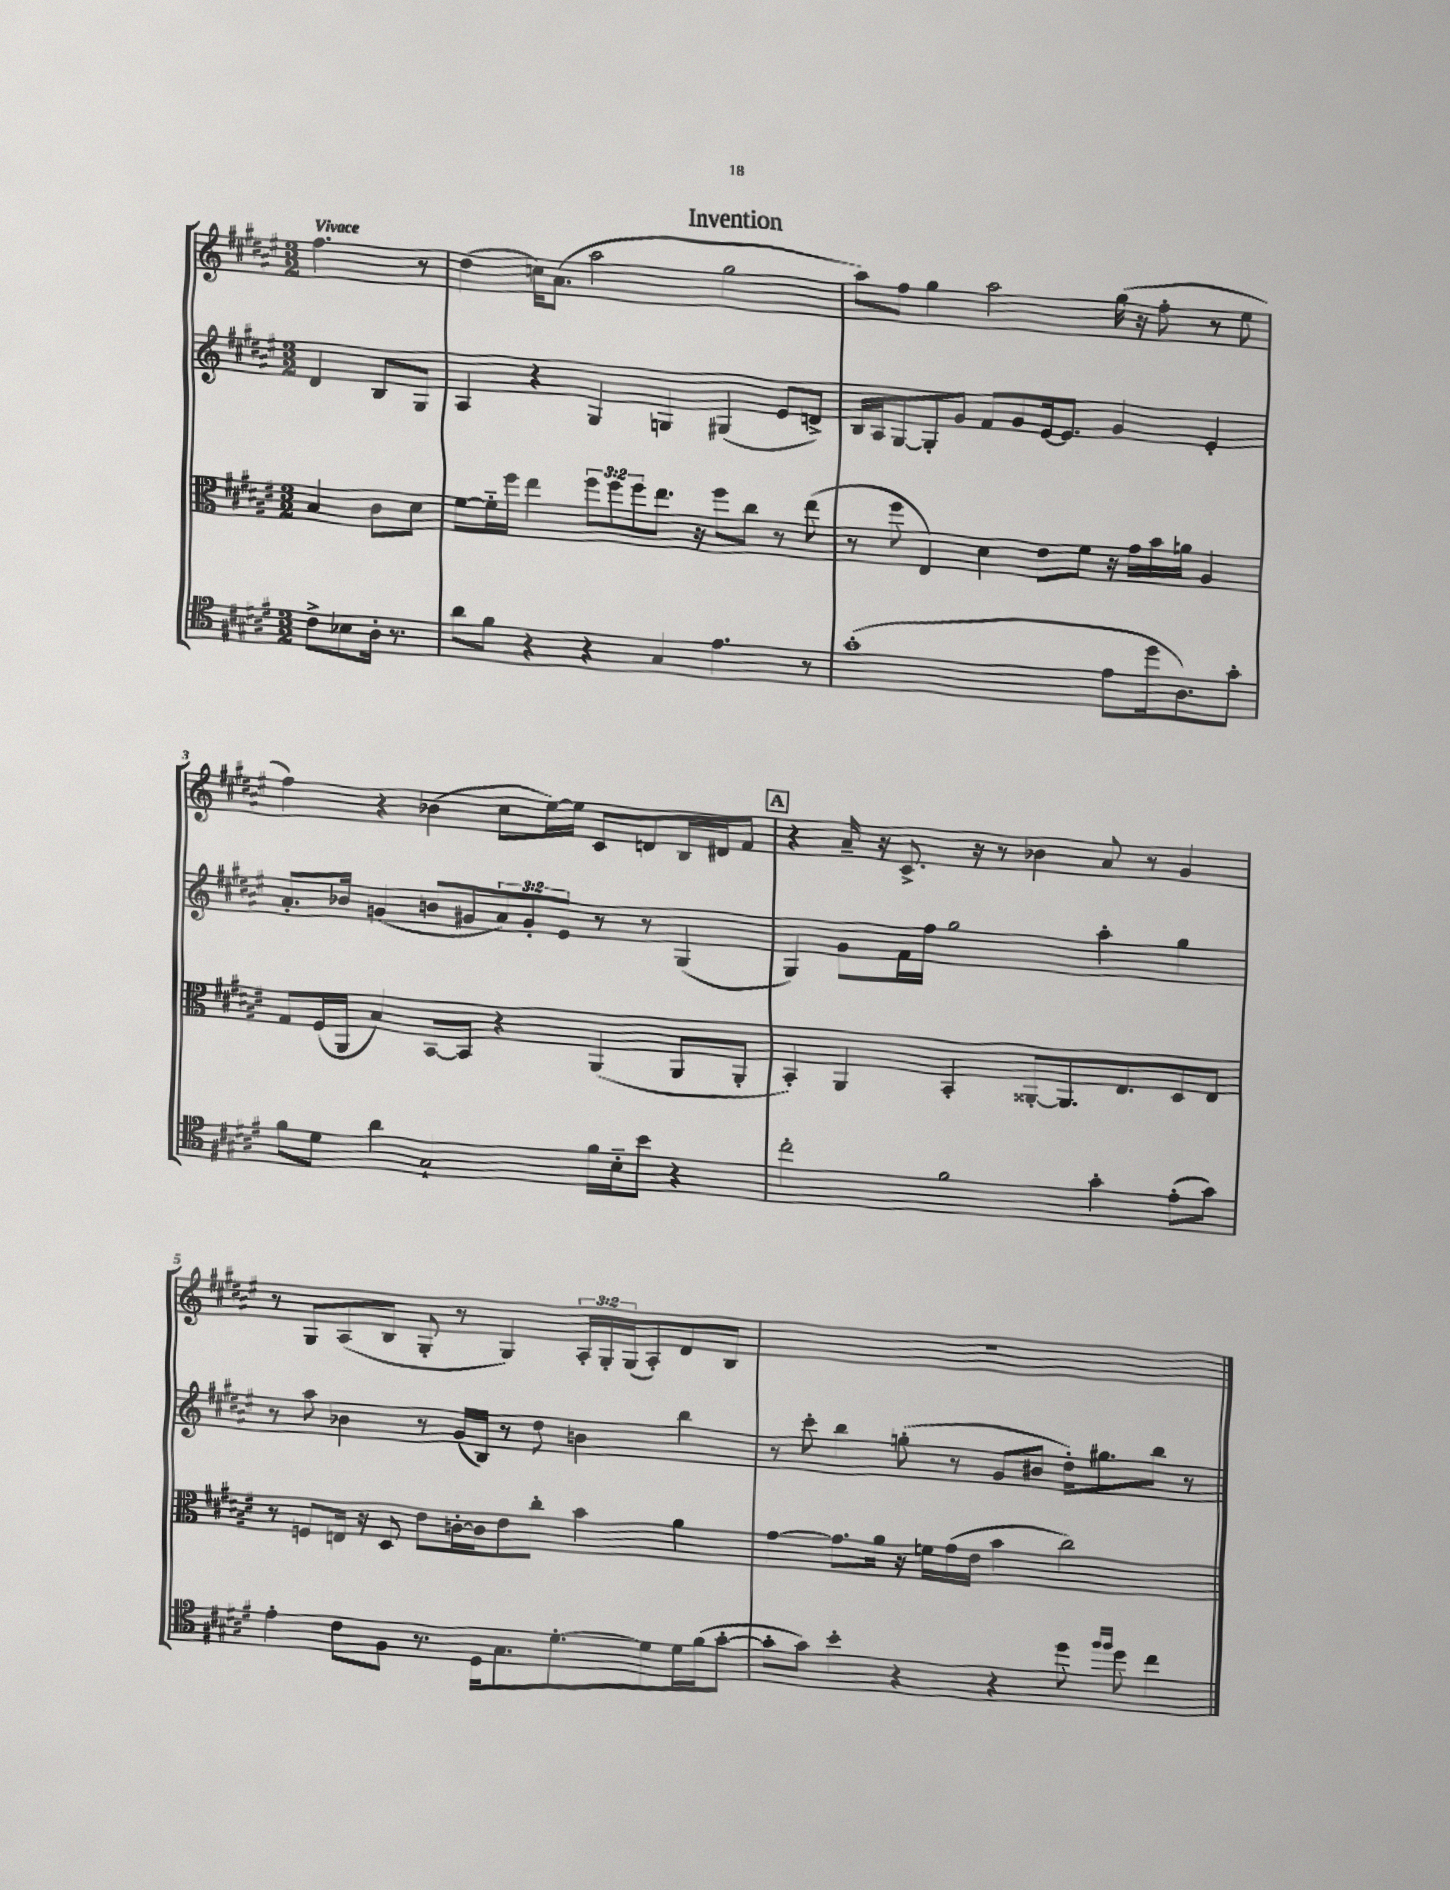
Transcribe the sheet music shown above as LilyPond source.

\header { title = "Invention" }
<<
\new StaffGroup <<
\new Staff = "s0" {
    \clef treble \key fis \major \numericTimeSignature \time 3/2 \override Staff.TupletNumber.text = #tuplet-number::calc-fraction-text \partial 2 \tempo "Vivace"
    fis''4. r8 |
    dis''4( c''16) ais'8.( ais''2 gis''2 |
    ais''8) fis''8 gis''4 ais''2 gis''16( r16 fis''8-. r8 eis''8 |
    fis''4) r4 bes'4( cis''8 eis''16~) eis''16 cis'8 d'8 b16 dis'16 fis'8 |
    \mark \markup { \box "A" } r4 ais'16-- r16 cis'8.-> r16 r8 bes'4 ais'8 r8 gis'4 |
    r8 gis8 ais8( b8 gis8-. r8 gis4) \tuplet 3/2 { ais16-. gis16-. gis16( } ais8-.) dis'8 b8 |
    R1. \bar "|." |
}
\new Staff = "s1" {
    \clef treble \key fis \major \numericTimeSignature \time 3/2 \override Staff.TupletNumber.text = #tuplet-number::calc-fraction-text \partial 2
    dis'4 b8 gis8 |
    ais4 r4 gis4 g4 gis4( eis'8 d'8->) |
    b16 ais16 gis8~ gis8-. gis'8 fis'8 gis'8 eis'16~ eis'8. gis'4 eis'4-. |
    ais'8.-. bes'16 g'4( b'8 gis'8 \tuplet 3/2 { ais'8) gis'8-. eis'8 } r8 r8 gis4( |
    \mark \markup { \box "A" } gis4) gis'8 fis'16 fis''16 gis''2 ais''4-. gis''4 |
    r8 ais''8 bes'4 r8 gis'16( b16) r8 dis''8 b'4 b''4 |
    r8 cis'''8-. b''4 g''8-.( r8 gis'8 bis'8 dis''16-.) gis''8. b''8 r8 \bar "|." |
}
\new Staff = "s2" {
    \clef alto \key fis \major \numericTimeSignature \time 3/2 \override Staff.TupletNumber.text = #tuplet-number::calc-fraction-text \partial 2
    b4 cis'8 dis'8 |
    fis'8~ fis'16-_ fis''16 eis''4 \tuplet 3/2 { fis''8 fis''8 fis''8 } eis''8. r16 fis''8 cis''8 r8 eis''8( |
    r8 fis''8 eis4) dis'4 eis'8 fis'8 r16 gis'16 b'16 a'16 ais4 |
    gis8 fis16( ais,16 b4) b,8~ b,8 r4 ais,4( ais,8 ais,8-. |
    \mark \markup { \box "A" } b,4-.) ais,4 b,4-. aisis,8~-. aisis,8. eis8. dis8 eis8 |
    r8 f8 e16 r16 dis8 eis'8 c'16~-. c'16 eis'8 cis''8-. b'4 ais'4 |
    gis'4~ gis'8. ais'16 r16 f'16 gis'16( eis'16 b'4 cis''2) \bar "|." |
}
\new Staff = "s3" {
    \clef tenor \key fis \major \numericTimeSignature \time 3/2 \partial 2
    cis'8-> bes8 ais16-. r8. |
    ais'8 fis'8 r4 r4 gis4 eis'4. r8 |
    gis'1-.( eis'8 dis''16 ais8.) gis'8-. |
    fis'8 dis'8 ais'4 gis2-! fis'16 b16-_ b'8 r4 |
    \mark \markup { \box "A" } cis''2-. fis'2 gis'4-. eis'8-.( gis'8) |
    eis'4-. cis'8 fis8 r8. dis16 gis8. dis'8.~-. dis'8 dis'16 fis'16( gis'8~-. |
    gis'8-. gis'8) b'4-. r4 r4 dis''8 \grace { fis''16 fis''16 } dis''8 cis''4 \bar "|." |
}
>>
>>
